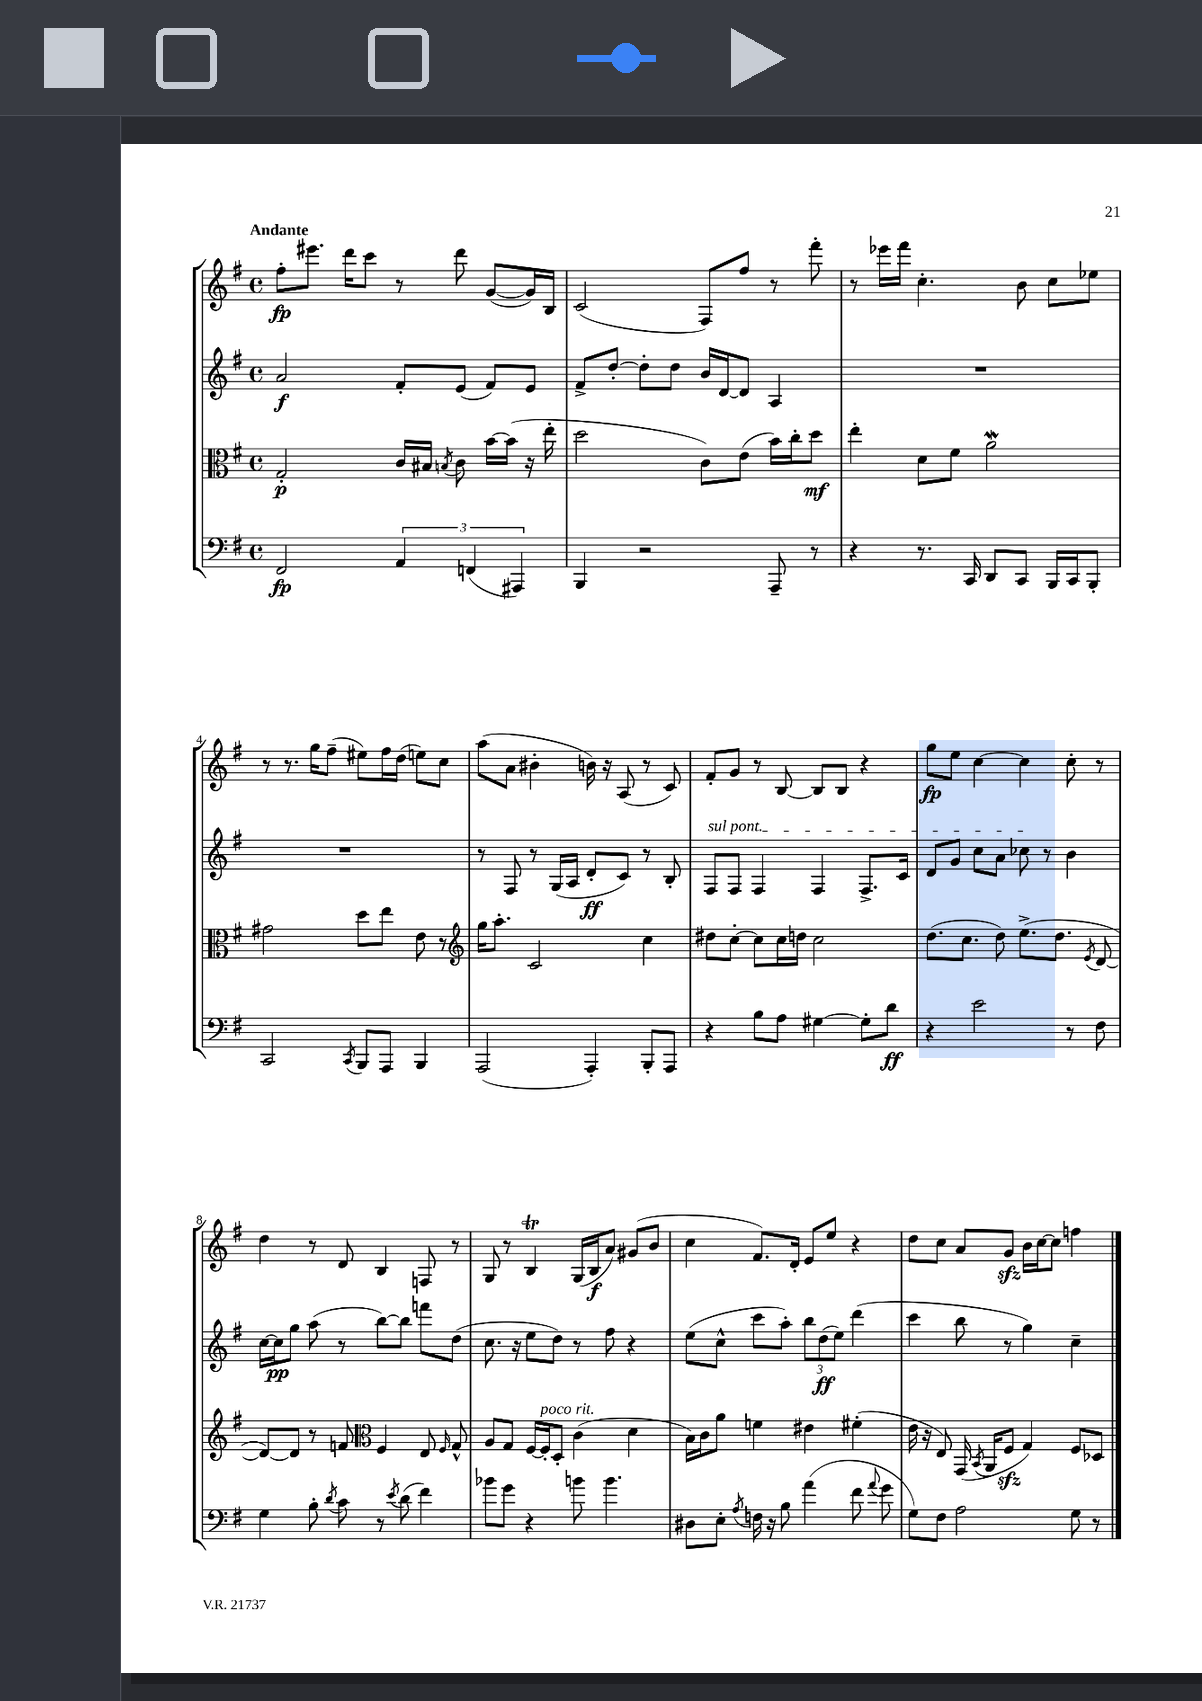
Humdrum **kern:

**kern	**kern	**kern	**kern
*staff4	*staff3	*staff2	*staff1
*clefF4	*clefC3	*clefG2	*clefG2
*k[f#]	*k[f#]	*k[f#]	*k[f#]
*M4/4	*M4/4	*M4/4	*M4/4
*met(c)	*met(c)	*met(c)	*met(c)
2FF#	2G'	2a	8ff#'
.	.	.	8.eee#
.	.	.	16ddd
.	.	.	8ccc
6AA	16c	8f#'	8r
.	16B#	.	.
.	8qB	.	.
.	8c	(8e	8ddd
(6FF	.	.	.
.	[16b	8f#)	([8g
.	(16b]	.	.
6AAA#)	.	.	.
.	16r	8e	16g])
.	16ee'	.	16B
=	=	=	=
4BBB	2dd	8f#^	(2c
.	.	[8dd'	.
2r	.	8dd']	.
.	.	8dd	.
.	8c)	16b	8F#)
.	.	[16d	.
.	(8e	8d]	8ff#
8AAA~	16b)	4A	8r
.	16cc'	.	.
8r	8dd	.	8fff#'
=	=	=	=
4r	4ee'	1r	8r
.	.	.	16eee-
.	.	.	16fff#
8.r	8d	.	4.cc'
.	8f#	.	.
16CC	.	.	.
8DD	2a	.	.
8CC	.	.	8b
16BBB	.	.	8cc
16CC	.	.	.
8BBB'	.	.	8ee-
=	=	=	=
2CC	2g#	1r	8r
.	.	.	8.r
.	.	.	16gg
.	.	.	(8ff#~
8qCC	.	.	.
8BBB	8dd	.	8ee#)
8AAA	8ee	.	16ff#
.	.	.	(16dd
4BBB	8e	.	8ee)
.	8r	.	8cc
=	=	=	=
*	*clefG2	*	*
(2AAA	16gg	8r	(8aa
.	8.aa'	.	.
.	.	8F#	8a
.	2c	8r	4b#'
.	.	(16G	.
.	.	16A	.
4AAA')	.	8d'	16b)
.	.	.	16r
.	.	8c)	(8A
8BBB'	4cc	8r	8r
8AAA	.	8B'	8c)
=	=	=	=
4r	8dd#	8F#	8f#'
.	[8cc'	8F#	8g
8B	8cc]	4F#	8r
8A	16cc	.	[8B
.	16dd	.	.
[4G#	2cc	4F#	8B]
.	.	.	8B
8G#']	.	8.F#^	4r
8d	.	.	.
.	.	16c	.
=	=	=	=
4r	(8.dd	8d	8gg
.	.	8g	8ee
.	8.cc	.	.
2e	.	8cc	[4cc
.	8dd)	8a	.
.	(8.ee^	8cc-	4cc]
.	.	8r	.
.	8.dd	.	.
8r	.	4b	8cc'
.	8qe	.	.
8F#	[8d	.	8r
=	=	=	=
4G	8d_)	[16cc	4dd
.	.	16cc]	.
.	8d]	8gg	.
8B'	8r	(8aa	8r
8qd	.	.	.
8c	8f	8r	8d
*	*clefC3	*	*
8r	4F#	[8bb)	4B
8qe	.	.	.
(8d	.	8bb]	.
4f#)	8E	8fff	8F
.	16qqF#	.	.
.	8G^^	(8dd	8r
=	=	=	=
8b-	8A	8.cc	8G
8g	8G	.	8r
.	.	16r	.
4r	[16F#	8ee	4B
.	16F#']	.	.
.	8D'	8dd)	.
8b	(4c	8r	(16G
.	.	.	16B
4.b	.	8ff#	8a)
.	4d	4r	(8g#
.	.	.	8b
=	=	=	=
8D#	16B)	(8ee	4cc
.	16c	.	.
8E'	8a	8cc^^	.
8qA	.	.	.
16F	4f	8ccc	8.f#)
16r	.	.	.
8B	.	8aa')	.
.	.	.	16d'
(4a	4e#	12bb	8e
.	.	(12dd	.
.	.	.	8ee
.	.	12ee)	.
8f#	(4f#'	(4ddd	4r
8qqa	.	.	.
8g	.	.	.
=	=	=	=
8G)	16e	4ccc	8dd
.	16r	.	.
8F#	8E)	.	8cc
2A	(16GG	8bb	8a
.	8qBB	.	.
.	16AA	.	.
.	8F#	8r	8g
.	4G)	4gg)	16b
.	.	.	[16cc
.	.	.	8cc]
8G	8F#	4cc~	4ff
8r	8D-	.	.
==	==	==	==
*-	*-	*-	*-
